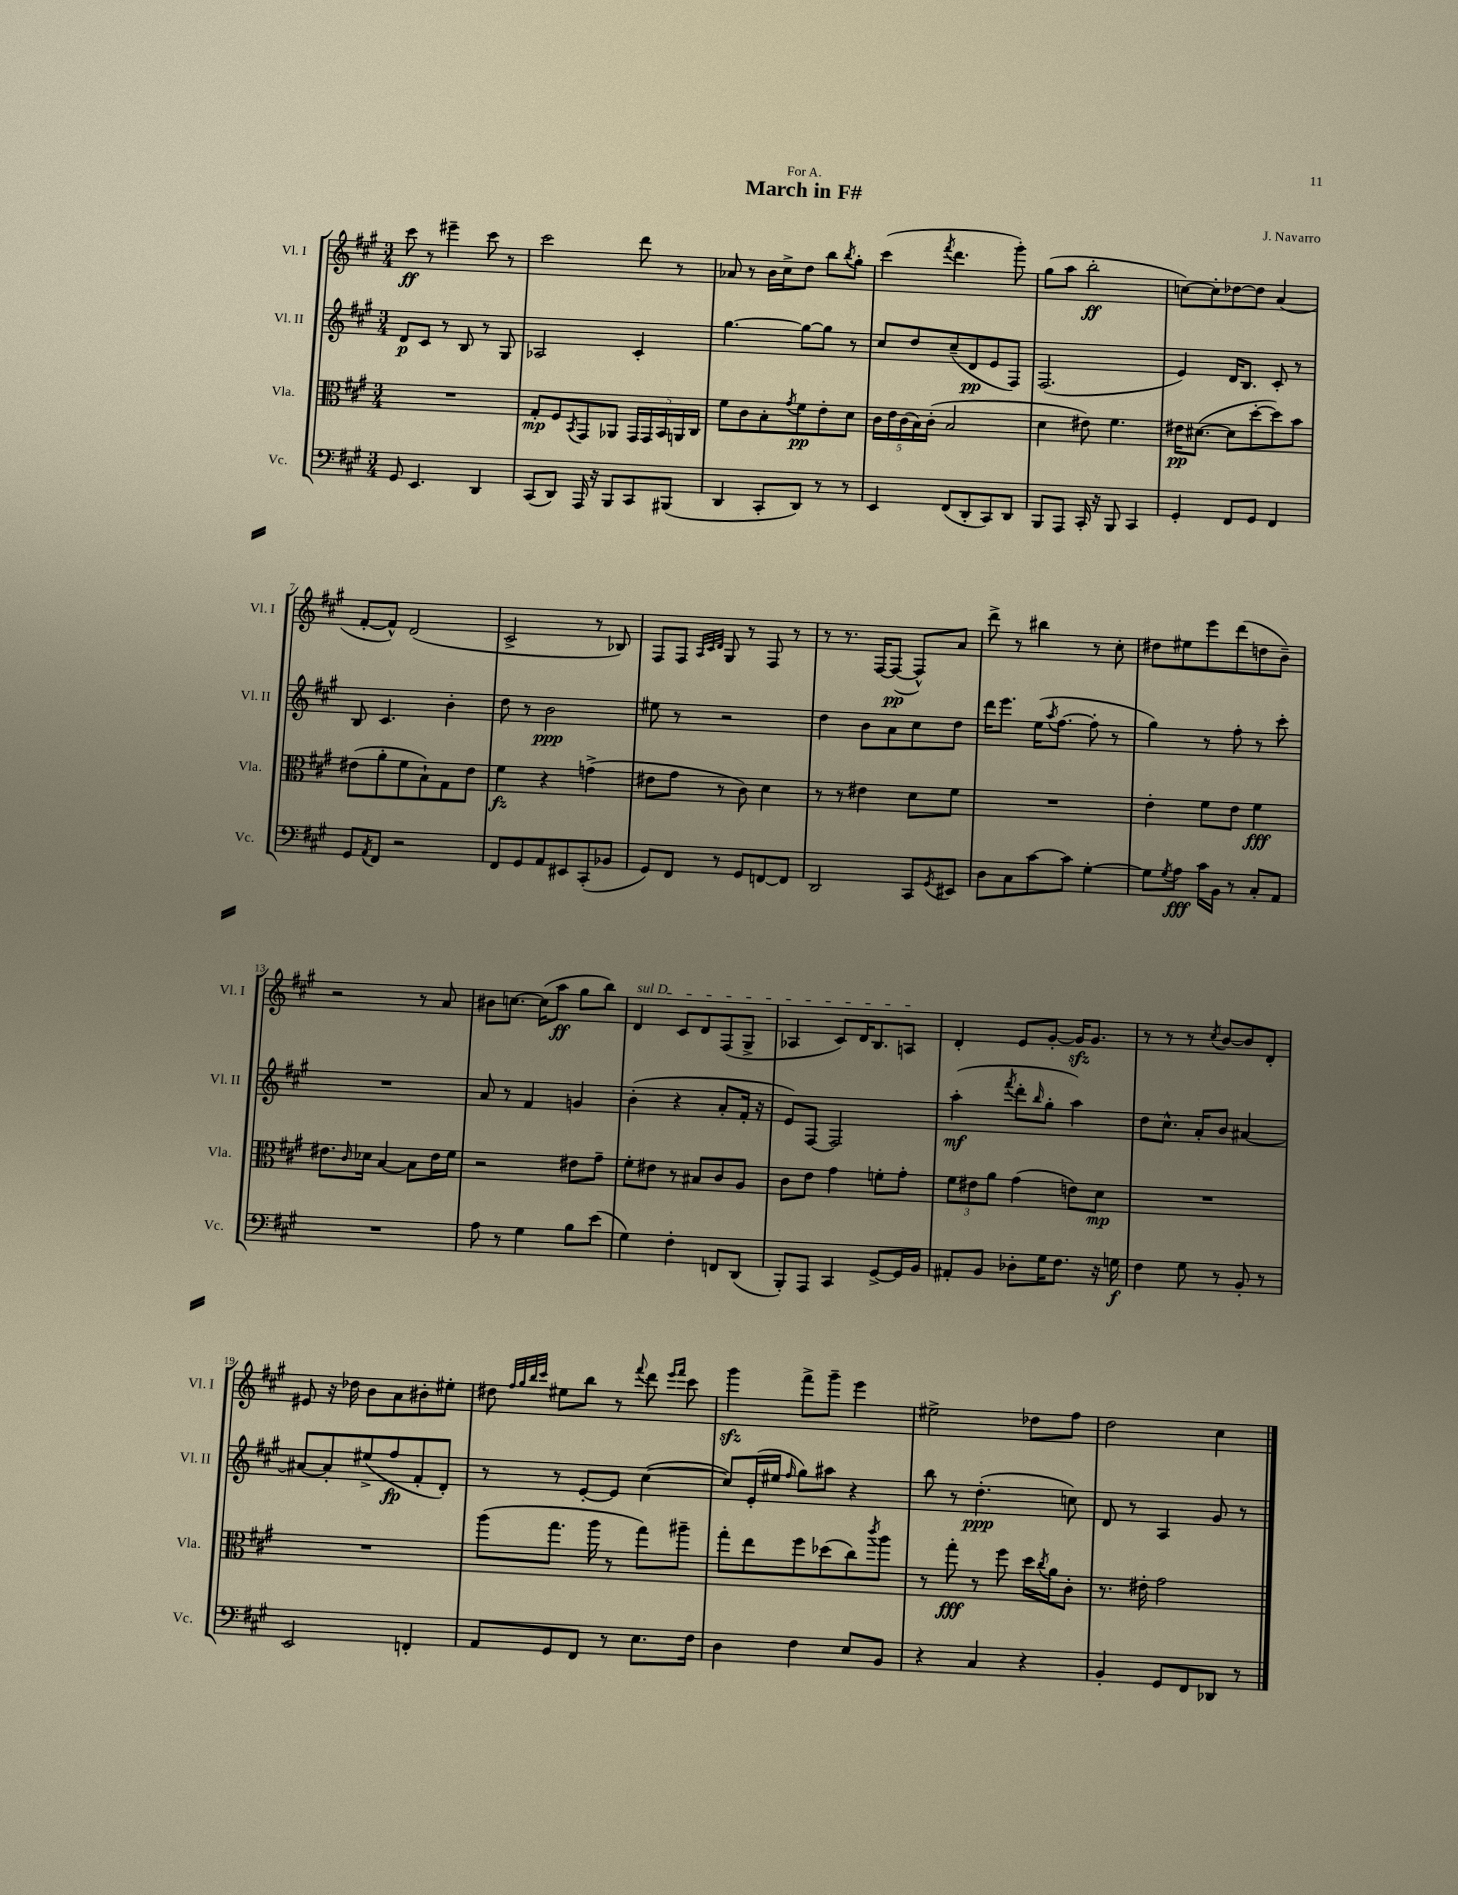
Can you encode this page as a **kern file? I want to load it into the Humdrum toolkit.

**kern	**dynam	**kern	**dynam	**kern	**dynam	**kern	**dynam
*part4	*part4	*part3	*part3	*part2	*part2	*part1	*part1
*staff4	*staff4	*staff3	*staff3	*staff2	*staff2	*staff1	*staff1
*I"Vc.	*	*I"Vla.	*	*I"Vl. II	*	*I"Vl. I	*
*I'Vc.	*	*I'Vla.	*	*I'Vl. II	*	*I'Vl. I	*
*clefF4	*	*clefC3	*	*clefG2	*	*clefG2	*
*k[f#c#g#]	*	*k[f#c#g#]	*	*k[f#c#g#]	*	*k[f#c#g#]	*
*M3/4	*	*M3/4	*	*M3/4	*	*M3/4	*
=1	=1	=1	=1	=1	=1	=1	=1
8GG#/	.	2.r	.	8d/L	p	8ccc#\	ff
4.EE/	.	.	.	8c#/J	.	8r	.
.	.	.	.	8r	.	4eee#X~\	.
.	.	.	.	8B/	.	.	.
4DD/	.	.	.	8r	.	8ccc#\	.
.	.	.	.	8G#/	.	8r	.
=2	=2	=2	=2	=2	=2	=2	=2
(8CC#/L	.	8G#'/L	mp	2A-X/	.	2ccc#\	.
8DD/J)	.	8F#/	.	.	.	.	.
.	.	8qBB/	.	.	.	.	.
16AAA/	.	8GG#/	.	.	.	.	.
16r	.	.	.	.	.	.	.
8BBB/L	.	8AA-X/J	.	.	.	.	.
8CC#/	.	20GG#/LL	.	4c#'/	.	8ddd\	.
.	.	20GG#/	.	.	.	.	.
.	.	20BB/	.	.	.	.	.
(8BBB#X/J	.	.	.	.	.	8r	.
.	.	20AAn/	.	.	.	.	.
.	.	20C#/JJ	.	.	.	.	.
=3	=3	=3	=3	=3	=3	=3	=3
4DD/	.	8f#\L	.	[4.gg#\	.	8a-X/	.
.	.	8c#\	.	.	.	8r	.
8CC#'/L	.	8B'\	.	.	.	16b\LL	.
.	.	.	.	.	.	16cc#^\J	.
.	.	8qg#/	.	.	.	.	.
8DD/J)	.	8f#\	pp	8gg#\L_	.	8dd\J	.
8r	.	8e'\	.	8gg#\J]	.	8bb\L	.
.	.	.	.	.	.	8qbb/	.
8r	.	8d\J	.	8r	.	8gg#'\J	.
=4	=4	=4	=4	=4	=4	=4	=4
4EE/	.	20c#\LL	.	8cc#/L	.	(4ccc#\	.
.	.	20e\	.	.	.	.	.
.	.	(20c#\	.	.	.	.	.
.	.	.	.	8dd/	.	.	.
.	.	20B\)	.	.	.	.	.
.	.	(20c#'\JJ	.	.	.	.	.
.	.	.	.	.	.	8qfff#/	.
(8FF#/L	.	2B/	.	(8cc#~/	.	4.ddd\	.
8DD'/	.	.	.	8d/	pp	.	.
8CC#/)	.	.	.	8e/	.	.	.
8DD/J	.	.	.	8F#/J)	.	8ggg#'\)	.
=5	=5	=5	=5	=5	=5	=5	=5
8BBB/L	.	4d\	.	(2.F#/	.	(8gg#\L	.
8AAA/J	.	.	.	.	.	8aa\J	.
16CC#'/	.	8e#X\)	.	.	.	2bb'\	ff
16r	.	.	.	.	.	.	.
8BBB/	.	4.f#\	.	.	.	.	.
4CC#/	.	.	.	.	.	.	.
=6	=6	=6	=6	=6	=6	=6	=6
4GG#'/	.	16e#X\KL	pp	4e/)	.	[8ccn\L)	.
.	.	([8.d#X\J	.	.	.	.	.
.	.	.	.	.	.	8cc'\]	.
8FF#/L	.	8d#\L]	.	16d/KL	.	[8dd-X\	.
.	.	.	.	8.B/J	.	.	.
8GG#/J	.	[8dd'\	.	.	.	8dd-\J]	.
4FF#/	.	8dd\])	.	8c#'/	.	(4a/	.
.	.	8b\J	.	8r	.	.	.
!!LO:LB:g=z
=7	=7	=7	=7	=7	=7	=7	=7
8GG#/L	.	(8e#X\L	.	8B/	.	[8f#'/L	.
8qAA/	.	.	.	.	.	.	.
8FF#/J	.	8a'\	.	4.c#/	.	8f#^^/J])	.
2r	.	8f#\	.	.	.	(2d/	.
.	.	8B`\)	.	.	.	.	.
.	.	8G#\	.	4b'\	.	.	.
.	.	8e#\J	.	.	.	.	.
=8	=8	=8	=8	=8	=8	=8	=8
8FF#/L	.	4f#\	fz	8dd\	.	2c#^/	.
8GG#/	.	.	.	8r	.	.	.
8AA/	.	4r	.	2b\	ppp	.	.
8EE#X/	.	.	.	.	.	.	.
(8CC#'/	.	(4gn^\	.	.	.	8r	.
8BB-X/J	.	.	.	.	.	8B-X/)	.
=9	=9	=9	=9	=9	=9	=9	=9
8GG#/L)	.	8e#X\L	.	8ee#X\	.	8F#/L	.
8FF#/J	.	8g#\J	.	8r	.	8F#/J	.
.	.	.	.	.	.	32qqA/LLL	.
.	.	.	.	.	.	32qqc#/	.
.	.	.	.	.	.	32qqd/JJJ	.
8r	.	8r	.	2r	.	8G#/	.
8GG#/L	.	8c#\)	.	.	.	8r	.
[8FFn/	.	4d\	.	.	.	8F#/	.
8FF/J]	.	.	.	.	.	8r	.
=10	=10	=10	=10	=10	=10	=10	=10
2DD/	.	8r	.	4dd\	.	8r	.
.	.	8r	.	.	.	8.r	.
.	.	4e#X\	.	8b\L	.	.	.
.	.	.	.	.	.	[16F#/KL	.
.	.	.	.	8a\	.	(8F#/J_	pp
8CC#/L	.	8d\L	.	8cc#\	.	8F#^^/L])	.
8qGG#/	.	.	.	.	.	.	.
8EE#X/J	.	8f#\J	.	8dd\J	.	8a/J	.
=11	=11	=11	=11	=11	=11	=11	=11
8D\L	.	2.r	.	16ddd\KL	.	8ddd^\	.
.	.	.	.	8.eee\J	.	.	.
8C#\	.	.	.	.	.	8r	.
[8c#\	.	.	.	(16ee\KL	.	4bb#X\	.
.	.	.	.	8qaa/	.	.	.
.	.	.	.	[8.ff#\J	.	.	.
8c#\J]	.	.	.	.	.	.	.
[4G#'\	.	.	.	8ff#'\]	.	8r	.
.	.	.	.	8r	.	8cc#'\	.
=12	=12	=12	=12	=12	=12	=12	=12
8G#\L]	.	4e'\	.	4gg#\)	.	8dd#X\L	.
8qG#/	.	.	.	.	.	.	.
8A\J	fff	.	.	.	.	8ee#X\	.
16c#\LL	.	8f#\L	.	8r	.	8eee\	.
16BB\JJ	.	.	.	.	.	.	.
8r	.	8e\J	.	8ff#'\	.	(8ddd\	.
8C#'/L	.	4f#\	fff	8r	.	8ddn\	.
8AA/J	.	.	.	8ccc#'\	.	8b~\J)	.
!!LO:LB:g=z
=13	=13	=13	=13	=13	=13	=13	=13
2.r	.	8.e#X\L	.	2.r	.	2r	.
.	.	16qqc#/	.	.	.	.	.
.	.	16d-X\Jk	.	.	.	.	.
.	.	[4B/	.	.	.	.	.
.	.	8B\L]	.	.	.	8r	.
.	.	16e#\L	.	.	.	8a/	.
.	.	16f#\JJ	.	.	.	.	.
=14	=14	=14	=14	=14	=14	=14	=14
8A\	.	2r	.	8a/	.	8b#X\L	.
8r	.	.	.	8r	.	[8.ccn\J	.
4G#\	.	.	.	4f#/	.	.	.
.	.	.	.	.	.	(16cc\KL]	.
.	.	.	.	.	.	8aa\J	ff
8B\L	.	8e#X\L	.	4gn/	.	8gg#\L	.
(8e\J	.	8g#~\J	.	.	.	8bb\J)	.
=15	=15	=15	=15	=15	=15	=15	=15
!	!	!	!	!	!	!LO:TX:a:i:t=sul D	!
4G#\)	.	8f#'\L	.	(4b'\	.	4d/	.
.	.	8e#X\J	.	.	.	.	.
4F#'\	.	8r	.	4r	.	8c#/L	.
.	.	8B#X/L	.	.	.	8d/	.
8FFn/L	.	8c#/	.	8a'/L	.	(8F#/	.
(8DD/J	.	8A/J	.	16f#'/Jk	.	8G#^/J	.
.	.	.	.	16r	.	.	.
=16	=16	=16	=16	=16	=16	=16	=16
8BBB'/L)	.	8c#\L	.	8e/L)	.	4A-X/	.
8AAA/J	.	8e\J	.	[8F#/J	.	.	.
4CC#/	.	4g#\	.	2F#/]	.	8c#/L)	.
.	.	.	.	.	.	16d/K	.
.	.	.	.	.	.	8.B/	.
[8GG#^/L	.	8fn'\L	.	.	.	.	.
16GG#/L]	.	8g#'\J	.	.	.	8An/J	.
16BB/JJ	.	.	.	.	.	.	.
=17	=17	=17	=17	=17	=17	=17	=17
8AA#X'/L	.	12f#\L	.	(4aa'\	mf	4d'/	.
.	.	12e#X\	.	.	.	.	.
8BB/J	.	.	.	.	.	.	.
.	.	12a\J	.	.	.	.	.
.	.	.	.	8qfff#/	.	.	.
8D-X'\L	.	(4g#\	.	8ddd'\L	.	8e/L	.
.	.	.	.	16qqbb/	.	.	.
16G#\K	.	.	.	8gg#'\J	.	[8g#'/J	.
8.F#\J	.	.	.	.	.	.	.
.	.	8en\L)	.	4aa\)	.	16g#zz/KL]	.
.	.	.	.	.	.	8.g#/J	.
16r	.	8d\J	mp	.	.	.	.
16Gn\	f	.	.	.	.	.	.
=18	=18	=18	=18	=18	=18	=18	=18
4F#\	.	2.r	.	8dd\L	.	8r	.
.	.	.	.	8.cc#^^\J	.	8r	.
8G#\	.	.	.	.	.	8r	.
.	.	.	.	16a'/KL	.	.	.
.	.	.	.	.	.	8qcc#/	.
8r	.	.	.	8b/J	.	[8b/L	.
8BB'/	.	.	.	[4a#X/	.	8b/]	.
8r	.	.	.	.	.	8d'/J	.
!!LO:LB:g=z
=19	=19	=19	=19	=19	=19	=19	=19
2EE/	.	2.r	.	8a#X/L_	.	8e#X/	.
.	.	.	.	8a#'/]	.	16r	.
.	.	.	.	.	.	16dd-X\	.
.	.	.	.	(8ee#X^/	.	8b\L	.
.	.	.	.	8ff#/	fp	8a\	.
4FFn'/	.	.	.	8f#'/	.	8b#X'\	.
.	.	.	.	8d'/J)	.	8ee#X'\J	.
=20	=20	=20	=20	=20	=20	=20	=20
8AA/L	.	(8aa\L	.	8r	.	8dd#X\	.
.	.	.	.	.	.	32qqff#/LLL	.
.	.	.	.	.	.	32qqgg#/	.
.	.	.	.	.	.	32qqbb/	.
.	.	.	.	.	.	32qqccc#/JJJ	.
8GG#/	.	8.gg#\J	.	8r	.	8ee#X\L	.
8FF#/J	.	.	.	[8e'/L	.	8bb\J	.
.	.	16aa\	.	.	.	.	.
8r	.	8r	.	8e/J]	.	8r	.
.	.	.	.	.	.	8qqfff#/	.
8.E\L	.	8gg#\L)	.	([4cc#\	.	8ddd\	.
.	.	.	.	.	.	16qqeee/LL	.
.	.	.	.	.	.	16qqfff#/JJ	.
.	.	8aa#X~\J	.	.	.	8ccc#\	.
16F#\Jk	.	.	.	.	.	.	.
=21	=21	=21	=21	=21	=21	=21	=21
4D\	.	8gg#'\L	.	8cc#/L])	.	4ggg#zz\	.
.	.	8ee\	.	(16e'/L	.	.	.
.	.	.	.	16ee#X/JJ	.	.	.
.	.	.	.	16qqff#/	.	.	.
4F#\	.	8ff#\	.	8gg#\L)	.	8fff#^\L	.
.	.	(8dd-X\	.	8aa#X\J	.	8ggg#~\J	.
8E/L	.	8cc#\)	.	4r	.	4eee\	.
.	.	8qccc#/	.	.	.	.	.
8BB/J	.	8aa\J	.	.	.	.	.
=22	=22	=22	=22	=22	=22	=22	=22
4r	.	8r	.	8bb\	.	2ee#X^\	.
.	.	8gg#'\	fff	8r	.	.	.
4C#/	.	8r	.	(4.dd'\	ppp	.	.
.	.	8ff#\	.	.	.	.	.
4r	.	16dd\LL	.	.	.	8dd-X\L	.
.	.	8qcc#/	.	.	.	.	.
.	.	16a\J	.	.	.	.	.
.	.	8c#'\J	.	8ccn\)	.	8ff#\J	.
=23	=23	=23	=23	=23	=23	=23	=23
4BB'/	.	8.r	.	8d/	.	2dd\	.
.	.	.	.	8r	.	.	.
.	.	16e#X'\	.	.	.	.	.
8GG#/L	.	2g#\	.	4A/	.	.	.
8FF#/	.	.	.	.	.	.	.
8DD-X/J	.	.	.	8g#/	.	4cc#\	.
8r	.	.	.	8r	.	.	.
==	==	==	==	==	==	==	==
*-	*-	*-	*-	*-	*-	*-	*-
